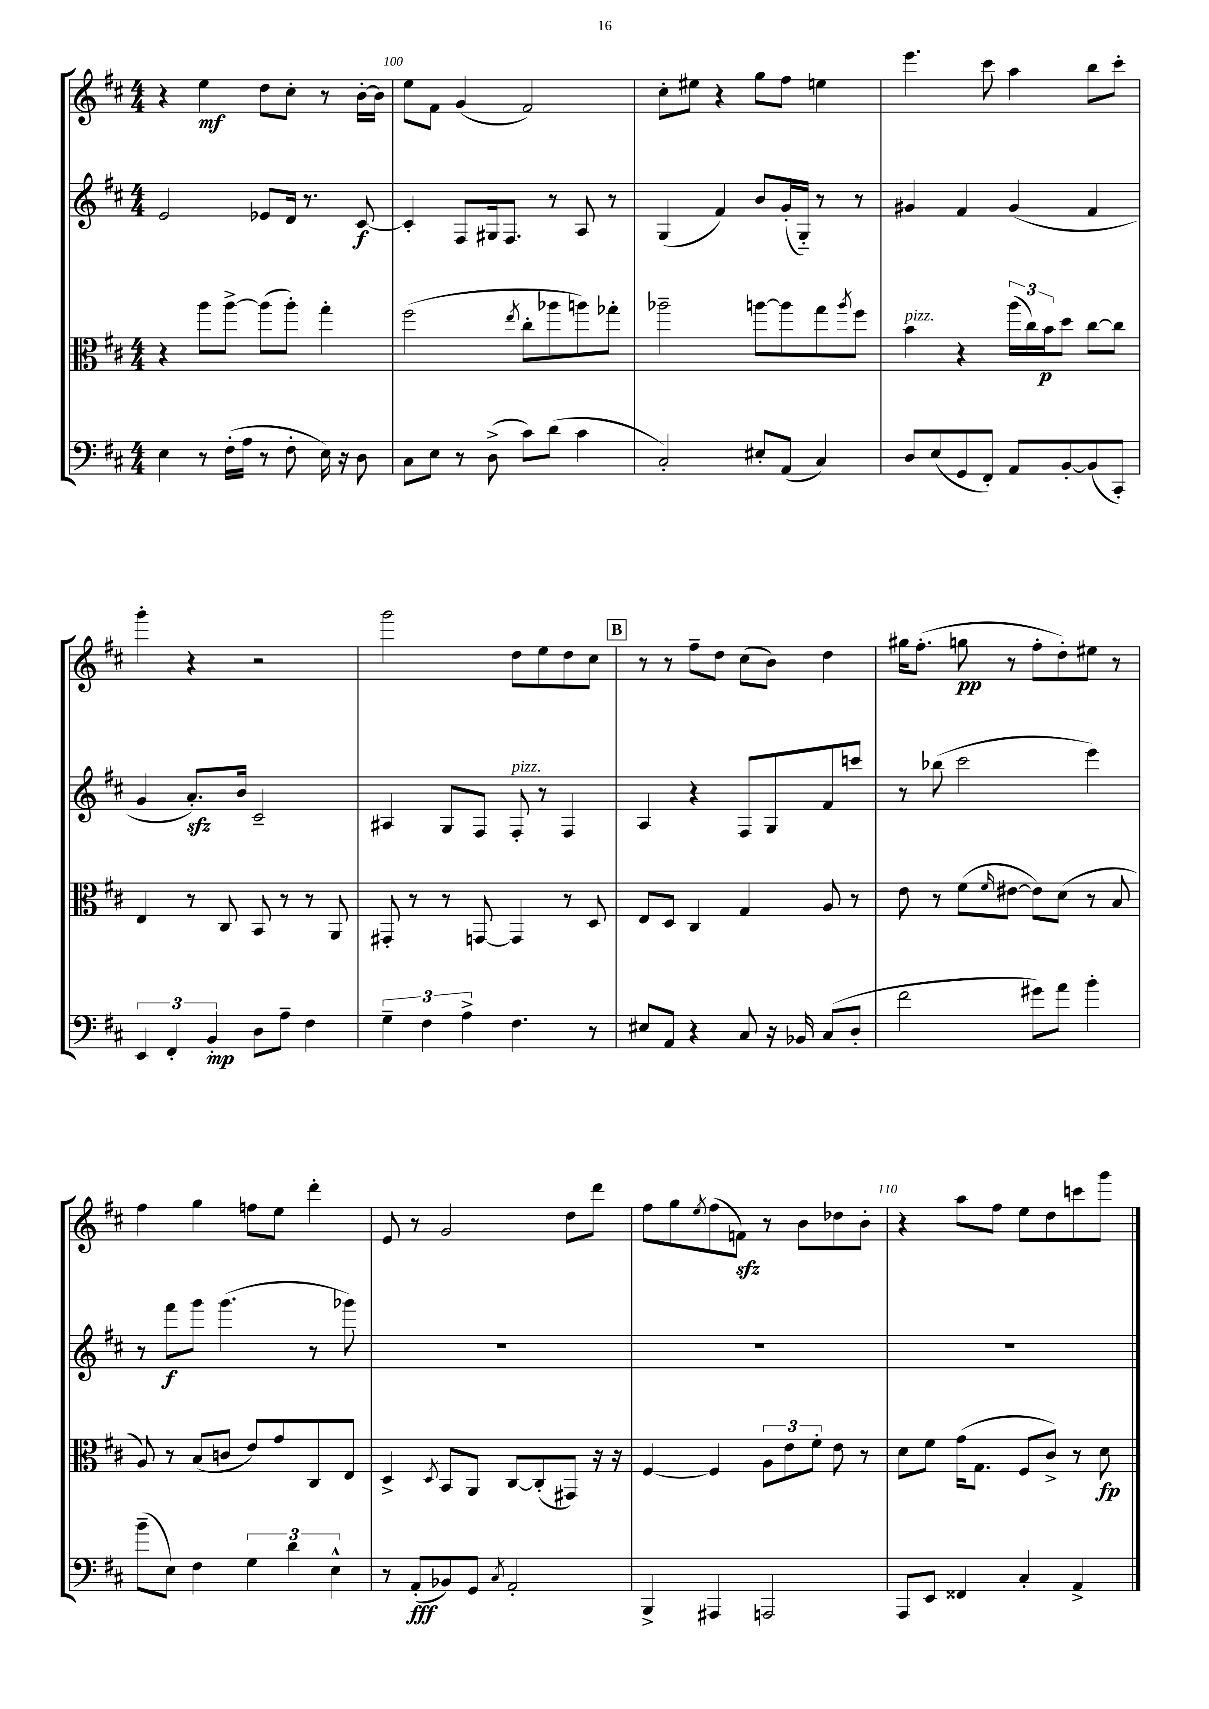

**kern	**dynam	**kern	**dynam	**kern	**dynam	**kern	**dynam
*part4	*part4	*part3	*part3	*part2	*part2	*part1	*part1
*staff4	*staff4	*staff3	*staff3	*staff2	*staff2	*staff1	*staff1
*clefF4	*	*clefC3	*	*clefG2	*	*clefG2	*
*k[f#c#]	*	*k[f#c#]	*	*k[f#c#]	*	*k[f#c#]	*
*M4/4	*	*M4/4	*	*M4/4	*	*M4/4	*
=99	=99	=99	=99	=99	=99	=99	=99
4E\	.	4r	.	2e/	.	4r	.
8r	.	8aa\L	.	.	.	4ee\	mf
(16F#'\LL	.	[8aa^\J	.	.	.	.	.
16A\JJ	.	.	.	.	.	.	.
8r	.	(8aa\L]	.	8e-X/L	.	8dd\L	.
8F#'\	.	8aa'\J)	.	16d/Jk	.	8cc#'\J	.
.	.	.	.	8.r	.	.	.
16E\)	.	4gg'\	.	.	.	8r	.
16r	.	.	.	.	.	.	.
8D\	.	.	.	[8c#/	f	[16b'\LL	.
.	.	.	.	.	.	16b\JJ]	.
=100	=100	=100	=100	=100	=100	=100	=100
8C#\L	.	(2ff#\	.	4c#'/]	.	8ee\L	.
8E\J	.	.	.	.	.	8f#\J	.
8r	.	.	.	8F#/L	.	(4g/	.
(8D^\	.	.	.	16G#X/k	.	.	.
.	.	.	.	8.F#/J	.	.	.
.	.	8qee/	.	.	.	.	.
8c#\L)	.	8cc#'\L	.	.	.	2f#/)	.
(8d\J	.	8aa-X\	.	8r	.	.	.
4c#\	.	8aan\)	.	8A/	.	.	.
.	.	8gg-X'\J	.	8r	.	.	.
=101	=101	=101	=101	=101	=101	=101	=101
2C#'/)	.	2aa-X~\	.	(4G/	.	8cc#'\L	.
.	.	.	.	.	.	8ee#X\J	.
.	.	.	.	4f#/)	.	4r	.
8E#X'/L	.	[8aan\L	.	8b/L	.	8gg\L	.
(8AA/J	.	8aa\]	.	(16g'/L	.	8ff#\J	.
.	.	.	.	16G/JJ)	.	.	.
4C#/)	.	8gg\	.	8r	.	4een\	.
.	.	8qaa/	.	.	.	.	.
.	.	8ff#\J	.	8r	.	.	.
=102	=102	=102	=102	=102	=102	=102	=102
!	!	!LO:TX:a:i:t=pizz.	!	!	!	!	!
8D/L	.	4b\	.	4g#X/	.	4.eee\	.
(8E/	.	.	.	.	.	.	.
8GG/	.	4r	.	4f#/	.	.	.
8FF#'/J)	.	.	.	.	.	8ccc#\	.
8AA/L	.	(24aa\LL	.	(4g#/	.	4aa\	.
.	.	24cc#\)	.	.	.	.	.
.	.	24b\J	p	.	.	.	.
[8BB'/	.	8dd\J	.	.	.	.	.
(8BB/]	.	[8cc#\L	.	4f#/	.	8bb\L	.
8CC#'/J)	.	8cc#\J]	.	.	.	8ccc#'\J	.
!!LO:LB:g=z
=103	=103	=103	=103	=103	=103	=103	=103
6EE/	.	4E/	.	4g/	.	4ggg'\	.
6FF#'/	.	.	.	.	.	.	.
.	.	8r	.	8.azz'/L)	.	4r	.
6BB'/	mp	.	.	.	.	.	.
.	.	8C#/	.	.	.	.	.
.	.	.	.	16b/Jk	.	.	.
8D\L	.	8BB/	.	2c#~/	.	2r	.
8A~\J	.	8r	.	.	.	.	.
4F#\	.	8r	.	.	.	.	.
.	.	8AA/	.	.	.	.	.
=104	=104	=104	=104	=104	=104	=104	=104
6G~\	.	8GG#X'/	.	4A#X/	.	2ggg\	.
.	.	8r	.	.	.	.	.
6F#\	.	.	.	.	.	.	.
.	.	8r	.	8G/L	.	.	.
6A^\	.	.	.	.	.	.	.
.	.	[8GGn/	.	8F#/J	.	.	.
!	!	!	!	!LO:TX:a:i:t=pizz.	!	!	!
4.F#\	.	4GG/]	.	8F#'/	.	8dd\L	.
.	.	.	.	8r	.	8ee\	.
.	.	8r	.	4F#/	.	8dd\	.
8r	.	8D/	.	.	.	8cc#\J	.
!!LO:REH:place=s1:t=B
=105	=105	=105	=105	=105	=105	=105	=105
8E#X/L	.	8E/L	.	4A/	.	8r	.
8AA/J	.	8D/J	.	.	.	8r	.
4r	.	4C#/	.	4r	.	8ff#~\L	.
.	.	.	.	.	.	8dd\J	.
8C#/	.	4G/	.	8F#/L	.	(8cc#\L	.
16r	.	.	.	8G/	.	8b\J)	.
16BB-X/	.	.	.	.	.	.	.
(8C#/L	.	8A/	.	8f#/	.	4dd\	.
8D'/J	.	8r	.	8cccn/J	.	.	.
=106	=106	=106	=106	=106	=106	=106	=106
2f#\	.	8e\	.	8r	.	16gg#X\KL	.
.	.	.	.	.	.	(8.ff#'\J	.
.	.	8r	.	(8bb-X\	.	.	.
.	.	(8f#\L	.	2ccc#\	.	8ggn\	pp
.	.	16qqf#/	.	.	.	.	.
.	.	[8e#X\J	.	.	.	8r	.
8g#X\L)	.	8e#\L])	.	.	.	8ff#'\L	.
8a\J	.	(8d\J	.	.	.	8dd'\)	.
4b'\	.	8r	.	4eee\)	.	8ee#X\J	.
.	.	8B/	.	.	.	8r	.
!!LO:LB:g=z
=107	=107	=107	=107	=107	=107	=107	=107
(8b~\L	.	8A/)	.	8r	.	4ff#\	.
8E\J)	.	8r	.	8fff#\L	f	.	.
4F#\	.	(8B/L	.	8ggg\J	.	4gg\	.
.	.	8cn/J	.	(4.ggg\	.	.	.
6G\	.	8e/L)	.	.	.	8ffn\L	.
.	.	8g/	.	.	.	8ee\J	.
6d\	.	.	.	.	.	.	.
.	.	8C#/	.	8r	.	4ddd'\	.
6E^^\	.	.	.	.	.	.	.
.	.	8E/J	.	8ggg-X\)	.	.	.
=108	=108	=108	=108	=108	=108	=108	=108
8r	.	4D^/	.	1r	.	8e/	.
(8AA'/L	fff	.	.	.	.	8r	.
.	.	8qD/	.	.	.	.	.
8BB-X/)	.	8BB/L	.	.	.	2g/	.
8GG/J	.	8AA/J	.	.	.	.	.
8qC#/	.	.	.	.	.	.	.
2AA'/	.	[8C#/L	.	.	.	.	.
.	.	(8C#'/]	.	.	.	.	.
.	.	8GG#X/J)	.	.	.	8dd\L	.
.	.	16r	.	.	.	8ddd\J	.
.	.	16r	.	.	.	.	.
=109	=109	=109	=109	=109	=109	=109	=109
4BBB^/	.	[4F#/	.	1r	.	8ff#\L	.
.	.	.	.	.	.	8gg\	.
.	.	.	.	.	.	8qee/	.
4AAA#X/	.	4F#/]	.	.	.	(8ff#\	.
.	.	.	.	.	.	8fnzz\J)	.
2AAAn/	.	12A\L	.	.	.	8r	.
.	.	12e\	.	.	.	.	.
.	.	.	.	.	.	8b\L	.
.	.	12f#'\J	.	.	.	.	.
.	.	8e\	.	.	.	8dd-X\	.
.	.	8r	.	.	.	8b'\J	.
=110	=110	=110	=110	=110	=110	=110	=110
8AAA/L	.	8d\L	.	1r	.	4r	.
8EE/J	.	8f#\J	.	.	.	.	.
4FF##X/	.	(16g\KL	.	.	.	8aa\L	.
.	.	8.G\J	.	.	.	.	.
.	.	.	.	.	.	8ff#\J	.
4C#'/	.	8F#/L	.	.	.	8ee\L	.
.	.	8c#^/J)	.	.	.	8dd\	.
4AA^/	.	8r	.	.	.	8cccn\	.
.	.	8d\	fp	.	.	8ggg\J	.
==	==	==	==	==	==	==	==
*-	*-	*-	*-	*-	*-	*-	*-
